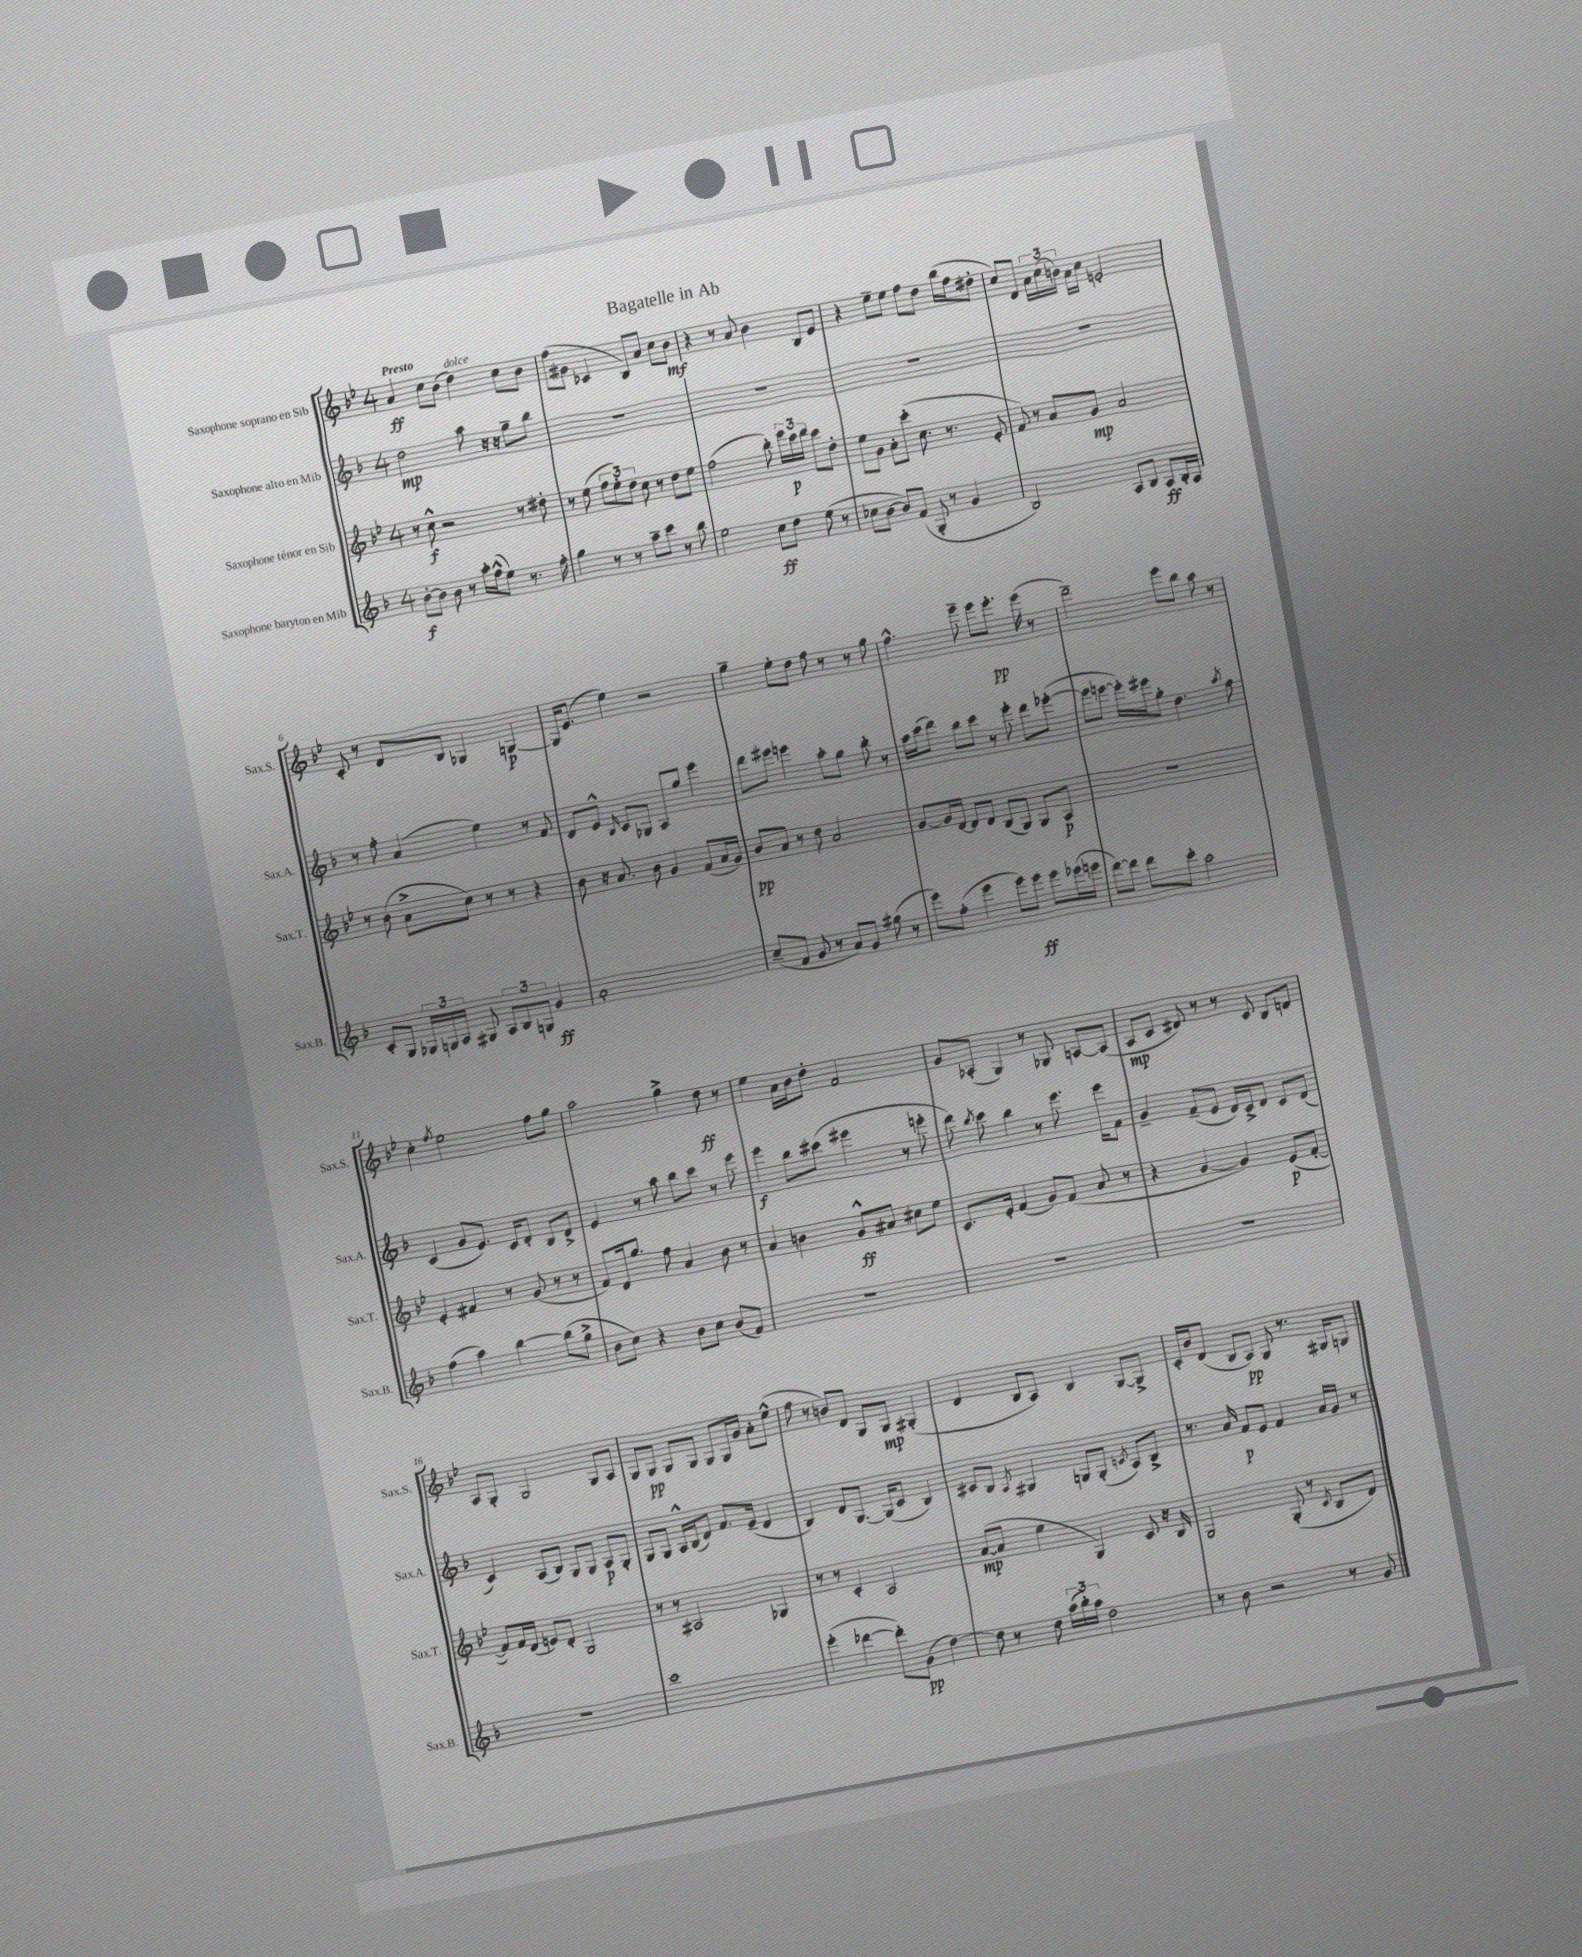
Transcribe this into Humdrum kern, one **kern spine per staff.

**kern	**kern	**kern	**kern
*staff4	*staff3	*staff2	*staff1
*clefG2	*clefG2	*clefG2	*clefG2
*k[b-]	*k[b-e-]	*k[b-]	*k[b-e-]
*M4/4	*M4/4	*M4/4	*M4/4
[8b-'	8r	2dd	4a
8b-]	8cc^^	.	.
8b-	2r	.	8cc
8r	.	.	(8b-
16aa'	.	8aa	4dd)
(16ff^^	.	.	.
8ee)	.	16r	.
.	.	16r	.
8.r	8r	8gg~	8cc
.	8dd#'	8bb-	8b-
16ff'	.	.	.
=	=	=	=
4gg	8r	1r	(8ff
.	(8ee-	.	8g#
8r	12ff	.	4c-
.	12ee-')	.	.
8r	.	.	.
.	12dd	.	.
8aa~	8cc	.	8B-)
8ccc	8r	.	8a
8r	8dd	.	8cc
8bb-	8ee-	.	8b-
=	=	=	=
2ee	(2ff	1r	4r
.	.	.	8r
.	.	.	8a
8cc	8bb-')	.	4b-
8dd	24eee-	.	.
.	24ccc	.	.
.	24ddd	.	.
(8ee	8ccc	.	8B-
8r	8dd'	.	8e-
=	=	=	=
8cc-	8ee-	1r	4r
[8b-	8g	.	.
8b-])	8a'	.	8ee-~
(8f	(8ccc'	.	8ee-
8G'	8.cc	.	8ff
8r	.	.	8dd
.	8.r	.	.
4g	.	.	(16bb-
.	.	.	16ff
.	8e-'	.	8dd#'
=	=	=	=
2B-)	8f)	1r	8cc)
.	8r	.	8d
.	8a	.	24a
.	.	.	(24cc
.	.	.	24b)
.	8g	.	16a
.	.	.	16cc
8A	2a	.	2e'
8B-	.	.	.
8A	.	.	.
16B-'	.	.	.
16A	.	.	.
=	=	=	=
8c'	8r	8r	8c'
8G	(8b-	8ff'	8r
24G-	8a^	(4a	8d
24G	.	.	.
24A	.	.	.
8G#	8cc)	.	8B-
12A	8r	4ee)	4G-
12B-	.	.	.
.	8r	.	.
12G	.	.	.
4g	4r	8r	[4G
.	.	8f	.
=	=	=	=
1a'	8b-	8d	16G]
.	.	.	(8.e-
.	16r	8e^^	.
.	8.a	.	.
.	.	16qqB-	.
.	.	8c	4ee-)
.	8b-	8G-	.
.	4g	8A	2r
.	.	8gg	.
.	(8f	4eee	.
.	16a	.	.
.	16g)	.	.
=	=	=	=
(8cc~	8b-	8ddd	4gg~
8f	8a	8eee#	.
8g	8r	4eee	8ee-'
8r	8dd	.	8dd
8a)	2a	8aa'	8ff
8g	.	8gg	8r
(8gg#	.	8bb-'	8r
8r	.	8r	8gg
=	=	=	=
8eee)	[8g	16aa	4.ff^^
.	.	(16ccc	.
(8ff'	16g]	8ddd)	.
.	[16d	.	.
4eee	8d]	8bb-	.
.	8d	8ccc	8eee-~
8eee)	(8B-	8r	8eee-
8eee	8G)	8eee'	8.eee-'
8eee	8G	8ddd	.
.	.	.	(16eee-
(16eee-	8A	([8eee-'	8r
16eee	.	.	.
=	=	=	=
[8ddd)	1r	8eee-]	2ddd~)
8ddd]	.	[8eee	.
8ddd	.	16eee'])	.
.	.	16eee#	.
8ccc'	.	8gg'	.
2aa	.	4.dd	8eee-
.	.	.	8bb-
.	.	.	8aa
.	.	8qaa	.
.	.	8ff	8r
=	=	=	=
(4ff	4e-'	(4c	4cc'
.	.	.	8qff
4aa)	4f#	8g	2ee-
.	.	8.e)	.
[4bb-	8r	.	.
.	.	16c	.
.	(8g	8d'	.
(8bb-]	8r	8B-	8ff
8gg^	8r	8d^	8gg
=	=	=	=
8b-	8f)	4e	2aa
8cc)	16d	.	.
.	8.gg	.	.
4r	.	8r	.
.	8ff	8aa	.
8b-	4a	8bb-	4gg^
8cc	.	8ccc	.
(8b-	8b-	8r	8dd
8f)	8r	8eee	8r
=	=	=	=
1r	4a	4eee	4ee-
.	4b	8bb-	16a
.	.	.	16b-
.	.	(8ccc#	8dd'
.	8g^^	4eee#	2f
.	8a#	.	.
.	8cc#	8r	.
.	8ee-	8eee'	.
=	=	=	=
1r	8.c	8ddd)	8g
.	.	8qbb-	.
.	.	8ccc	(8A-'
.	16e-'	.	.
.	(4f	4bb-	4G)
.	8g)	8r	8r
.	(8f	8.eee	8G-
.	8a	.	[8A
.	.	16eee	.
.	8r	8f	(8A]
=	=	=	=
1r	4r	4g~	8A
.	.	.	8c
.	[4g	(8f~	8d#)
.	.	8e	8r
.	4g])	16d)	8r
.	.	16c^	.
.	.	8d	8c
.	(8e-	8c	8B-
.	[8f'	(8d	8d
=	=	=	=
1r	8f])	4c)	8A
.	16f	.	8G'
.	(16d	.	.
.	8e)	(8A	2G
.	8d'	8B-)	.
.	2G	8G	.
.	.	8G	.
.	.	8A	8G
.	.	8G'	8A
=	=	=	=
1ccc	8r	8G	8G
.	8r	8G	8G
.	2A#	16A^^	8G
.	.	(16B-	.
.	.	8d)	8G
.	.	8.f	8G
.	.	.	16G
.	.	(16e~	16g
.	4G-	4d	8a'
.	.	.	(8ee-^^
=	=	=	=
(4eee'	8r	4B-)	8ff
.	8r	.	8r
[4ddd-	4c'	8d	8b)
.	.	[8.G	8d
8ddd-'])	2A	.	8G
.	.	(16G]	.
(8g	.	8c	8G
[4dd)	.	4B-)	(4G#'
=	=	=	=
8dd]	([8a	8c#	4d
8r	8a]	8B-	.
.	.	8qA	.
8dd	4ee-	4G#	8B-
(24aa	.	.	8A)
24bb-')	.	.	.
24aa	.	.	.
2dd	4G)	8G	4B-
.	.	(8G'	.
.	.	8qc	.
.	8c	8A)	[8G
.	16r	8B-^	8G^]
.	16B-	.	.
=	=	=	=
8r	2G	8.r	16c'
.	.	.	16b-
8b-	.	.	(8d
.	.	16a	.
2r	.	8f	8B-
.	.	8e	8A)
.	(8G'	4f	8G
.	8r	.	8.r
.	8qc	.	.
8r	8B-	16a	.
.	.	16g	16G#
8g	8d)	8r	8G
==	==	==	==
*-	*-	*-	*-
